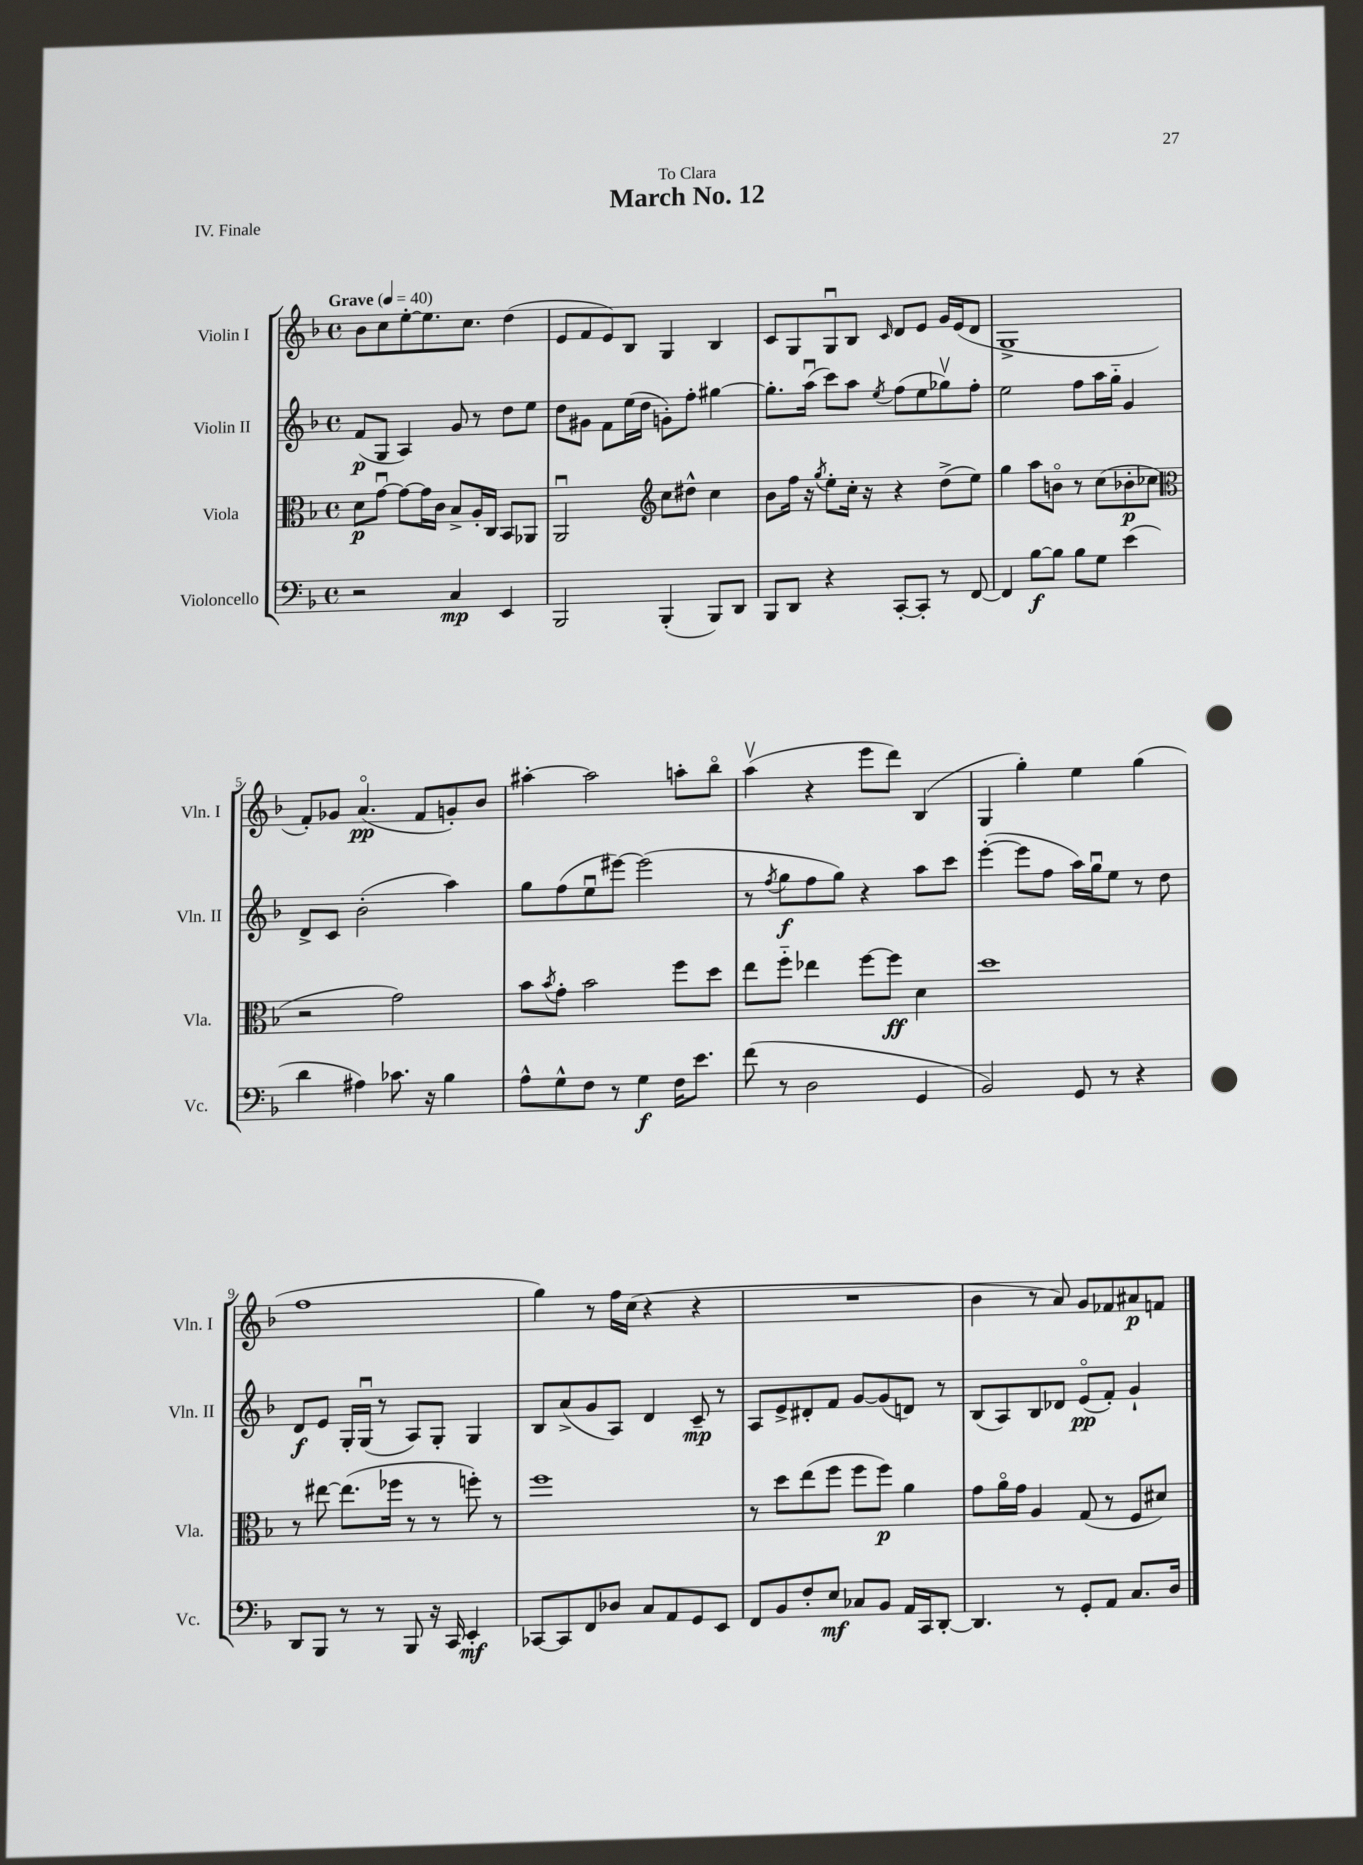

**kern	**dynam	**kern	**dynam	**kern	**dynam	**kern	**dynam
*part4	*part4	*part3	*part3	*part2	*part2	*part1	*part1
*staff4	*staff4	*staff3	*staff3	*staff2	*staff2	*staff1	*staff1
*I"Violoncello	*	*I"Viola	*	*I"Violin II	*	*I"Violin I	*
*I'Vc.	*	*I'Vla.	*	*I'Vln. II	*	*I'Vln. I	*
*clefF4	*	*clefC3	*	*clefG2	*	*clefG2	*
*k[b-]	*	*k[b-]	*	*k[b-]	*	*k[b-]	*
*M4/4	*	*M4/4	*	*M4/4	*	*M4/4	*
*met(c)	*	*met(c)	*	*met(c)	*	*met(c)	*
*MM40	*	*MM40	*	*MM40	*	*MM40	*
=1	=1	=1	=1	=1	=1	=1	=1
!	!	!	!	!	!	!LO:TX:a:B:t=Grave	!
2r	.	8d\L	p	(8f/L	p	8b-\L	.
.	.	[8gu\J	.	8G/J	.	8cc\	.
.	.	8g\L_	.	4A/)	.	[8ee'\	.
.	.	16g\L]	.	.	.	8.ee\]	.
.	.	16c\JJ	.	.	.	.	.
4C/	mp	8B-^/L	.	8g/	.	.	.
.	.	.	.	.	.	8.cc\J	.
.	.	16A'/L	.	8r	.	.	.
.	.	16C/JJ	.	.	.	.	.
4EE/	.	8BB-/L	.	8dd\L	.	(4dd\	.
.	.	8AA-X/J	.	8ee\J	.	.	.
=2	=2	=2	=2	=2	=2	=2	=2
2BBB-/	.	2AAu/	.	8dd\L	.	8e/L	.
.	.	.	.	8g#X\J	.	8f/	.
.	.	.	.	8f\L	.	8e/)	.
.	.	.	.	(16ee\L	.	8B-/J	.
.	.	.	.	16dd\JJ	.	.	.
*	*	*clefG2	*	*	*	*	*
(4BBB-'/	.	8cc\L	.	8gn'\L)	.	4G/	.
.	.	8dd#X^^\J	.	8ff'\J	.	.	.
8BBB-/L)	.	4cc\	.	[4gg#X\	.	4B-/	.
8DD/J	.	.	.	.	.	.	.
=3	=3	=3	=3	=3	=3	=3	=3
8BBB-/L	.	8b-\L	.	8.gg#'\L]	.	8c/L	.
8DD/J	.	16ff\Jk	.	.	.	8G/	.
.	.	16r	.	(16aau\Jk	.	.	.
.	.	8qgg/	.	.	.	.	.
4r	.	8ee'\L	.	8ccc\L)	.	8Gu/	.
.	.	16cc'\Jk	.	8aa\J	.	8B-/J	.
.	.	16r	.	.	.	.	.
.	.	.	.	8qee/	.	16qqc/	.
[8CC'/L	.	4r	.	(8ff\L	.	8d/L	.
8CC'/J]	.	.	.	8ee\	.	8e/J	.
8r	.	(8dd^\L	.	8gg-Xv\)	.	16g/LL	.
.	.	.	.	.	.	(16e/J	.
[8FF/	.	8ee\J)	.	8ff'\J	.	8d/J	.
=4	=4	=4	=4	=4	=4	=4	=4
4FF/]	.	4gg\	.	2ee\	.	1G^	.
[8B-\L	f	8aa\L	.	.	.	.	.
8B-\J]	.	8bn\J	.	.	.	.	.
8B-\L	.	8r	.	8ff\L	.	.	.
8G\J	.	(8cc\L	.	16aa\L	.	.	.
.	.	.	.	16gg\JJ	.	.	.
(4e\	.	8b-X'\	p	4g/	.	.	.
.	.	8cc-X\J	.	.	.	.	.
!!LO:LB:g=z
=5	=5	=5	=5	=5	=5	=5	=5
*	*	*clefC3	*	*	*	*	*
4d\	.	2r	.	8d^/L	.	8f'/L)	.
.	.	.	.	8c/J	.	8g-X/J	.
4A#X\)	.	.	.	(2b-'\	.	(4.a/	pp
8.c-X\	.	2g\)	.	.	.	.	.
.	.	.	.	.	.	8f/L	.
16r	.	.	.	.	.	.	.
4B-\	.	.	.	4aa\)	.	8gn'/)	.
.	.	.	.	.	.	8b-/J	.
=6	=6	=6	=6	=6	=6	=6	=6
8A^^\L	.	8b-\L	.	8gg\L	.	[4aa#X'\	.
.	.	8qb-/	.	.	.	.	.
8G^^\	.	8g'\J	.	(8ff\	.	.	.
8F\J	.	2b-\	.	8eeu\	.	2aa#\]	.
8r	.	.	.	[8eee#X\J)	.	.	.
4G\	f	.	.	(2eee#\]	.	.	.
16F\KL	.	8ff\L	.	.	.	8aan'\L	.
8.e\J	.	.	.	.	.	.	.
.	.	8dd\J	.	.	.	8bb-\J	.
=7	=7	=7	=7	=7	=7	=7	=7
(8f\	.	8ee\L	.	8r	.	(4aav\	.
.	.	.	.	8qff/	.	.	.
8r	.	8ff\J	.	8gg\L	f	.	.
2D\	.	4ee-X\	.	8ff\	.	4r	.
.	.	.	.	8gg\J)	.	.	.
.	.	[8ff\L	.	4r	.	8eee\L	.
.	.	8ff\J]	ff	.	.	8ddd\J)	.
4GG/	.	4d\	.	8aa\L	.	(4B-/	.
.	.	.	.	8ccc\J	.	.	.
=8	=8	=8	=8	=8	=8	=8	=8
2BB-/)	.	1dd	.	([4eee'\	.	4G/	.
.	.	.	.	8eee\L]	.	4gg'\)	.
.	.	.	.	8ff\J	.	.	.
8GG/	.	.	.	16aa\LL)	.	4ee\	.
.	.	.	.	16ggu\J	.	.	.
8r	.	.	.	8ee\J	.	.	.
4r	.	.	.	8r	.	(4gg\	.
.	.	.	.	8dd\	.	.	.
!!LO:LB:g=z
=9	=9	=9	=9	=9	=9	=9	=9
8DD/L	.	8r	.	8d/L	f	1ff	.
8BBB-/J	.	[8ee#X\	.	8e/J	.	.	.
8r	.	(8.ee#\L]	.	16G'/LL	.	.	.
.	.	.	.	(16Gu/JJ	.	.	.
8r	.	.	.	8r	.	.	.
.	.	16ff-X\Jk	.	.	.	.	.
8BBB-/	.	8r	.	8A/L)	.	.	.
16r	.	8r	.	8G'/J	.	.	.
16CC/	.	.	.	.	.	.	.
4EE'/	mf	8ffn'\)	.	4G/	.	.	.
.	.	8r	.	.	.	.	.
=10	=10	=10	=10	=10	=10	=10	=10
[8CC-X/L	.	1ff	.	8B-/L	.	4gg\)	.
8CC-/]	.	.	.	(8a^/	.	.	.
8FF/	.	.	.	8g/	.	8r	.
8D-X/J	.	.	.	8A/J)	.	16ff\LL	.
.	.	.	.	.	.	(16cc\JJ	.
8C/L	.	.	.	4d/	.	4r	.
8AA/	.	.	.	.	.	.	.
8GG/	.	.	.	8c~/	mp	4r	.
8EE/J	.	.	.	8r	.	.	.
=11	=11	=11	=11	=11	=11	=11	=11
8FF/L	.	8r	.	8A/L	.	1r	.
8BB-/	.	8dd\L	.	8e^/	.	.	.
8F'/	.	(8ee\	.	8d#X'/	.	.	.
8E/J	mf	8ff\J	.	8f/J	.	.	.
8C-X/L	.	8ff\L	.	[8g/L	.	.	.
8BB-/J	.	8ff\J)	p	(8g/]	.	.	.
16AA/LL	.	4a\	.	8dn/J)	.	.	.
16CC/J	.	.	.	.	.	.	.
[8DD'/J	.	.	.	8r	.	.	.
=12	=12	=12	=12	=12	=12	=12	=12
4.DD/]	.	8g\L	.	(8B-/L	.	4b-\	.
.	.	16a\L	.	8A/)	.	.	.
.	.	16g\JJ	.	.	.	.	.
.	.	4A/	.	8B-/	.	8r	.
8r	.	.	.	8d-X/J	.	8a/)	.
8GG'/L	.	(8G/	.	(8e/L	pp	8g/L	.
8AA/J	.	8r	.	8f'/J)	.	8f-X/	.
8.C/L	.	8F/L	.	4g`/	.	8a#X/	p
.	.	8d#X/J)	.	.	.	8fn/J	.
16D/Jk	.	.	.	.	.	.	.
==	==	==	==	==	==	==	==
*-	*-	*-	*-	*-	*-	*-	*-
